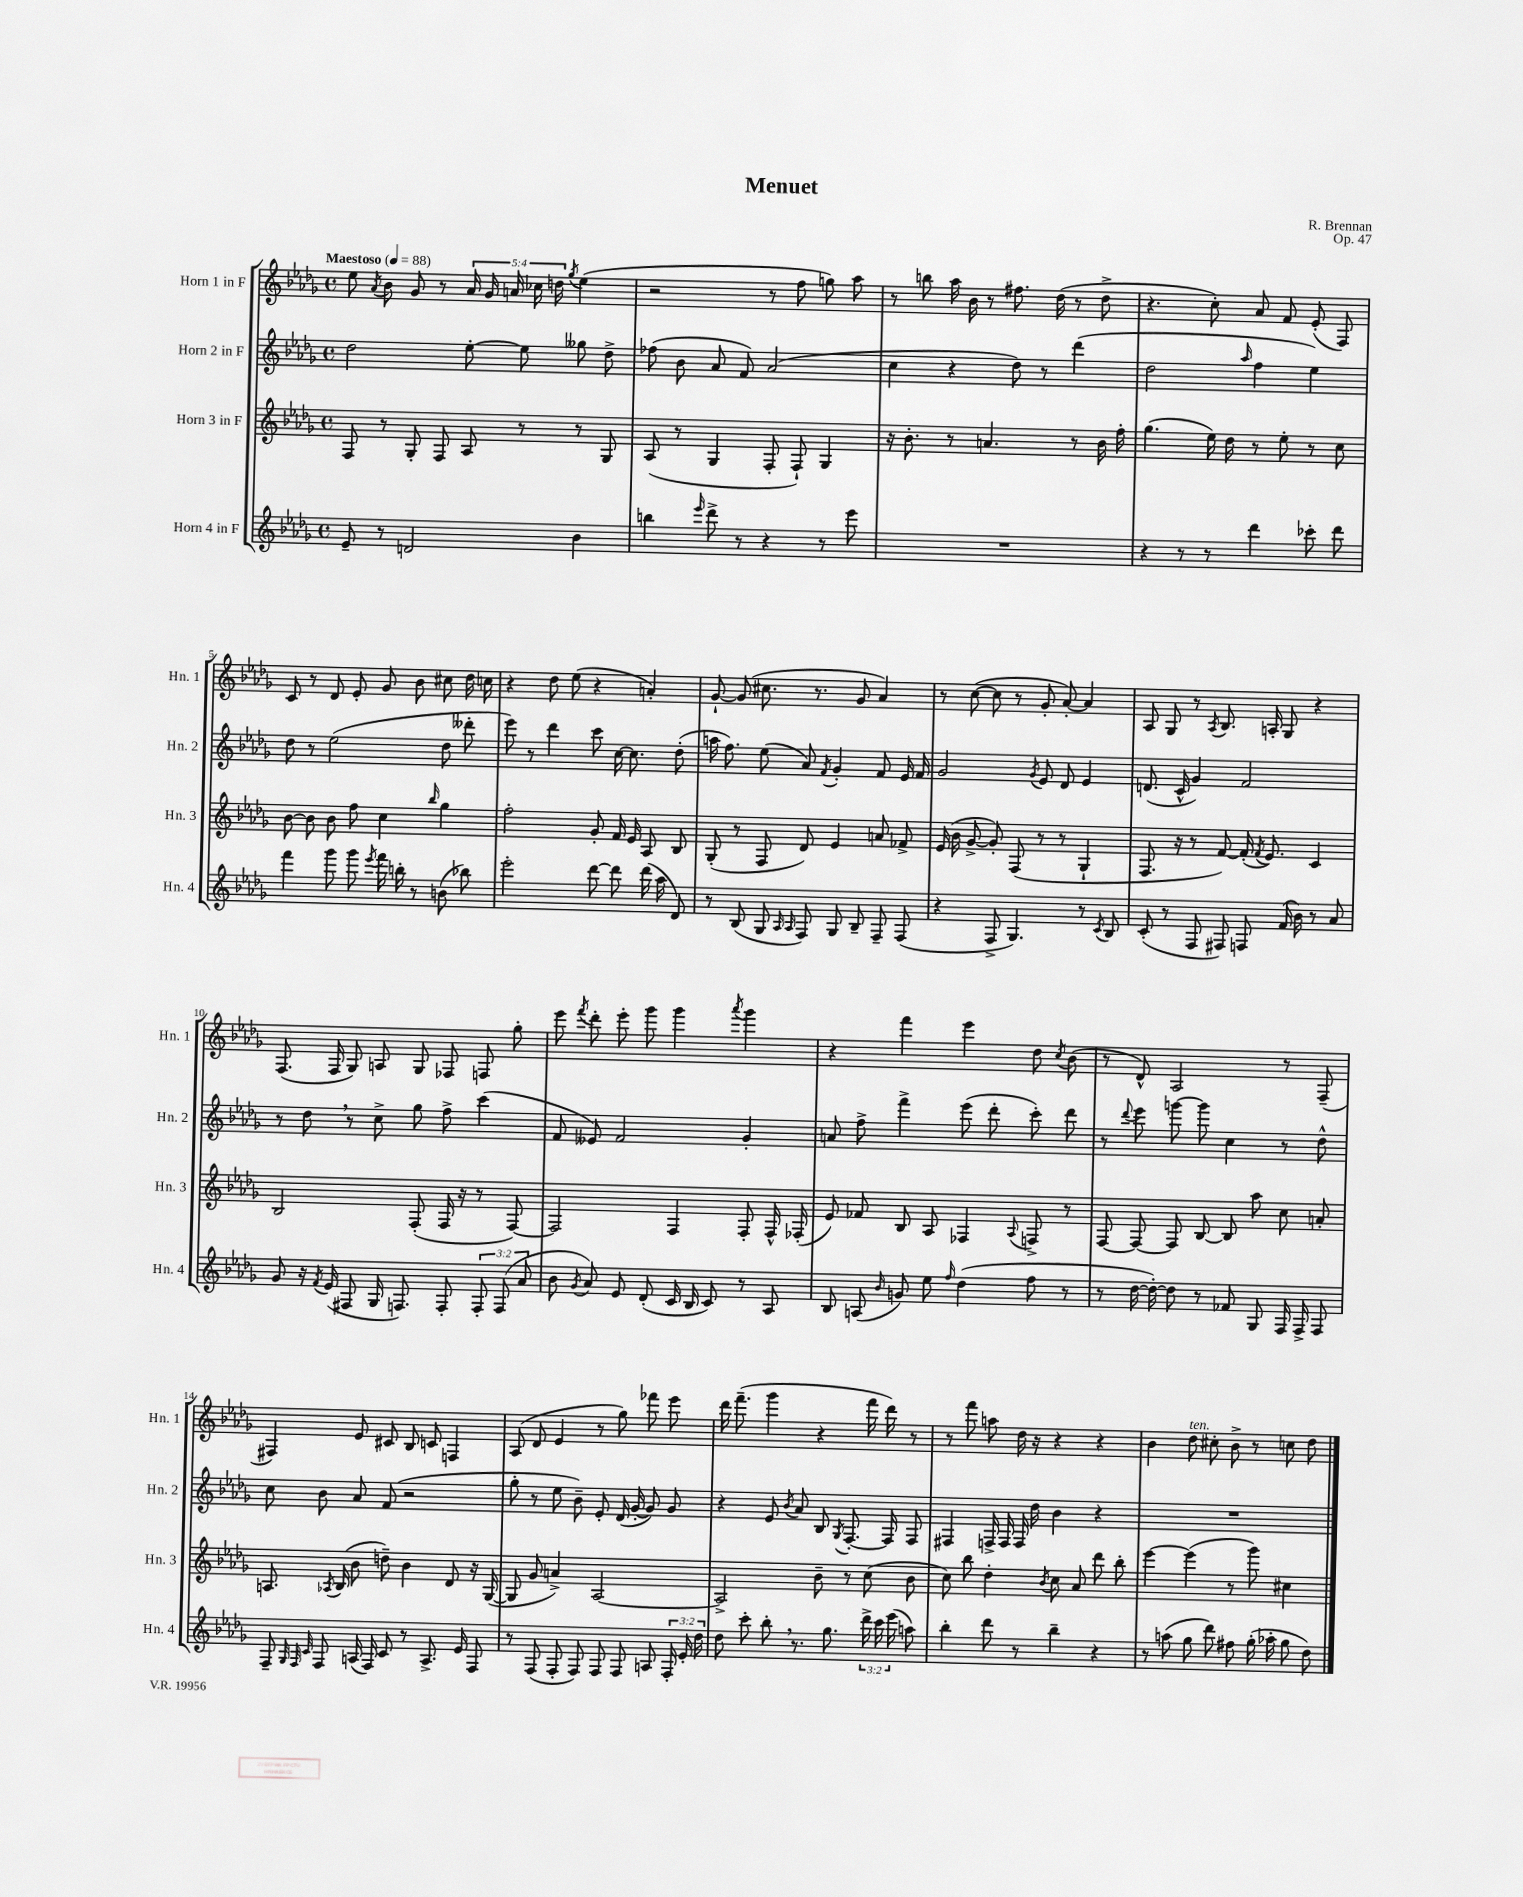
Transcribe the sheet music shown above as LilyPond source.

\header { title = "Menuet" composer = "R. Brennan" opus = "Op. 47" }
<<
\new StaffGroup <<
\new Staff = "s0" \with { instrumentName = "Horn 1 in F" shortInstrumentName = "Hn. 1" } {
    \clef treble \key des \major \defaultTimeSignature \time 4/4 \override Staff.TupletNumber.text = #tuplet-number::calc-fraction-text \tempo "Maestoso" 4 = 88
    \autoBeamOff ees''8 \acciaccatura { aes'8 } bes'8 ges'8 r8 \tuplet 5/4 { aes'16 ges'16 a'16 ces''16 d''16 } \acciaccatura { ges''8 } ees''4( |
    r2 r8 f''8 g''8) aes''8 |
    r8 b''8 aes''16 bes'16 r8 fis''8. des''16( r8 des''8-> |
    r4. c''8-.) aes'8 f'8 ees'8-.( f8) |
    c'8 r8 des'8 ees'8-. ges'8 bes'8 cis''8 des''16 c''16 |
    r4 des''8 ees''8( r4 a'4-.) |
    ges'8~-! ges'8( cis''8. r8. ges'8 aes'4) |
    r8 c''8~( c''8 r8 ges'8-. aes'8~-.) aes'4 |
    aes8 ges8 r8 \acciaccatura { aes8 } bes8. a16-. ges8 r4 |
    f8.( f16 ges8) a8 ges8 fes8 f8 ges''8-. |
    ees'''8 \acciaccatura { f'''8 } des'''8-. ees'''8-. ges'''8 ges'''4 \acciaccatura { aes'''8 } ges'''4 |
    r4 f'''4 ees'''4 des''8 \acciaccatura { c''8 } bes'8( |
    r8 des'8-^) aes2 r8 f8--( |
    fis4) ees'8 cis'8 bes8 c'8 f4 |
    aes8( des'8 ees'4 r8 ges''8) fes'''8 ees'''8 |
    des'''16 f'''8.--( ges'''4 r4 f'''16 des'''16) r8 |
    r8 f'''8 a''8 des''16 r16 r4 r4 |
    bes'4 des''8^\markup { \italic "ten." } cis''8-. bes'8-> r8 c''8 des''8 \bar "|." |
}
\new Staff = "s1" \with { instrumentName = "Horn 2 in F" shortInstrumentName = "Hn. 2" } {
    \clef treble \key des \major \defaultTimeSignature \time 4/4
    \autoBeamOff des''2 ees''8~-. ees''8 geses''8 des''8-> |
    fes''8( bes'8 aes'8 f'8) aes'2( |
    c''4 r4 des''8) r8 des'''4( |
    des''2 \grace { aes''16 } f''4 ees''4) |
    des''8 r8 ees''2( des''8 deses'''8-. |
    ees'''8) r8 des'''4 c'''8 c''16~ c''8. des''8-.( |
    a''16 f''8.) ees''8( aes'8) \acciaccatura { f'8 } ges'4-. f'8 ees'16 f'16 |
    ges'2 \acciaccatura { ges'8 } ees'8 des'8 ees'4 |
    d'8.( c'16-^ ges'4) f'2 |
    r8 des''8 \breathe r8 c''8-> ges''8 f''8-> c'''4( |
    f'8 eeses'8) f'2 ges'4-. |
    a'8 f''8-> f'''4-> ees'''8( des'''8-. c'''8-.) des'''8 |
    r8 \appoggiatura { des'''8 } ees'''8 g'''8~ g'''8 c''4 r8 des''8-^ |
    c''8 bes'8 aes'8 f'8( r2 |
    ges''8-. r8 ees''8 bes'8--) ees'8-. des'16( ges'16~-. ges'8) ges'8 |
    r4 ees'8 \acciaccatura { bes'8 } aes'8 bes8 \acciaccatura { ges8 } f8.~-. f16 f8 |
    fis4 f16-> f16 f16 des''16 bes'4 r4 |
    R1 \bar "|." |
}
\new Staff = "s2" \with { instrumentName = "Horn 3 in F" shortInstrumentName = "Hn. 3" } {
    \clef treble \key des \major \defaultTimeSignature \time 4/4
    \autoBeamOff f8 r8 ges8-. f8 aes8 r8 r8 ges8 |
    aes8( r8 ges4 f8-. f8-!) ges4 |
    r16 bes'8.-. r8 a'4. r8 bes'16 f''16-. |
    ges''4.( ees''16) des''16 r8 ees''8-. r8 c''8 |
    bes'8~ bes'8 bes'8 f''8 c''4 \grace { bes''16 } ges''4 |
    f''2-. ges'8-. f'16 ees'16 aes8 bes8 |
    ges8-.( r8 f8 des'8) ees'4 a'8 fes'8-> |
    ees'16( bes'16 ges'8~-> ges'8-.) f8( r8 r8 ges4-! |
    f8. r16 r8 f'8~) f'16-.( \acciaccatura { f'8 } ees'8.) c'4 |
    bes2 f8-.( f16 r16 r8 f8~) |
    f2 f4 f8-. f16-^ fes16-.( |
    ees'8) fes'8 bes8 aes8 fes4 \appoggiatura { aes8 } f8-> r8 |
    f8~ f8~ f8 bes8~ bes8 aes''8 c''8 a'8-. |
    a8. \acciaccatura { aes8 } bes16( bes'8 d''8--) bes'4 des'8 r16 ges16~( |
    ges8 ges'8 a'4->) aes2~ |
    aes2-> bes'8-- r8 c''8( bes'8 |
    c''8) bes''8 des''4-. \acciaccatura { bes'8 } c''8 aes'8 des'''8 bes''8-. |
    ees'''4~ ees'''4( r8 ges'''8) cis''4 \bar "|." |
}
\new Staff = "s3" \with { instrumentName = "Horn 4 in F" shortInstrumentName = "Hn. 4" } {
    \clef treble \key des \major \defaultTimeSignature \time 4/4 \override Staff.TupletNumber.text = #tuplet-number::calc-fraction-text
    \autoBeamOff ees'8-- r8 d'2 bes'4 |
    b''4 \grace { ees'''16 } des'''8-> r8 r4 r8 ees'''8 |
    R1 |
    r4 r8 r8 des'''4 ces'''8-. des'''8 |
    f'''4 ges'''8 ges'''8 \acciaccatura { ees'''8 } f'''16 b''16-. r8 b'8( bes''8) |
    ees'''2-. des'''8~ des'''8 des'''16( aes''16 des'8) |
    r8 bes8( ges8 \grace { aes16 aes16 } f8) ges8 bes8-- f8-- f8( |
    r4 f8-> ges4.) r8 \acciaccatura { c'8 } bes8 |
    c'8-.( r8 f8 fis8) f8 f'16( bes'16) r8 aes'8 |
    ges'8 r16 \acciaccatura { f'8 } ees'16( fis8 ges16 f8.) f8-. \tuplet 3/2 { f8-. f8( aes'8 } |
    bes'8 \acciaccatura { ges'8 } aes'8) ees'8 des'8-.( c'16 bes16 c'8) r8 aes8 |
    bes8 a8( \grace { bes'16 } g'8) ees''8 \grace { f''16 } des''4( f''8 r8 |
    r8 des''16~ des''16~-.) des''8 r8 fes'8 ges8 f16 f16-> f8 |
    f8-- \grace { ges32 f32 c'32 } f8 a16( f16) c'8 r8 a8.-> ees'16 f8 |
    r8 f8( f8-. f8) f8 f8 a8 \tuplet 3/2 { f16-. ees'16-. des''16 } |
    des''8 c'''8-. bes''8-. \breathe r8. ges''8. \tuplet 3/2 { des'''16-> c'''16 ees'''16( } a''8) |
    bes''4-. des'''8 r8 bes''4-- r4 |
    r8 a''8( ges''8 des'''8) fis''8 ges''16-.( aes''16-. ges''8 des''8) \bar "|." |
}
>>
>>
